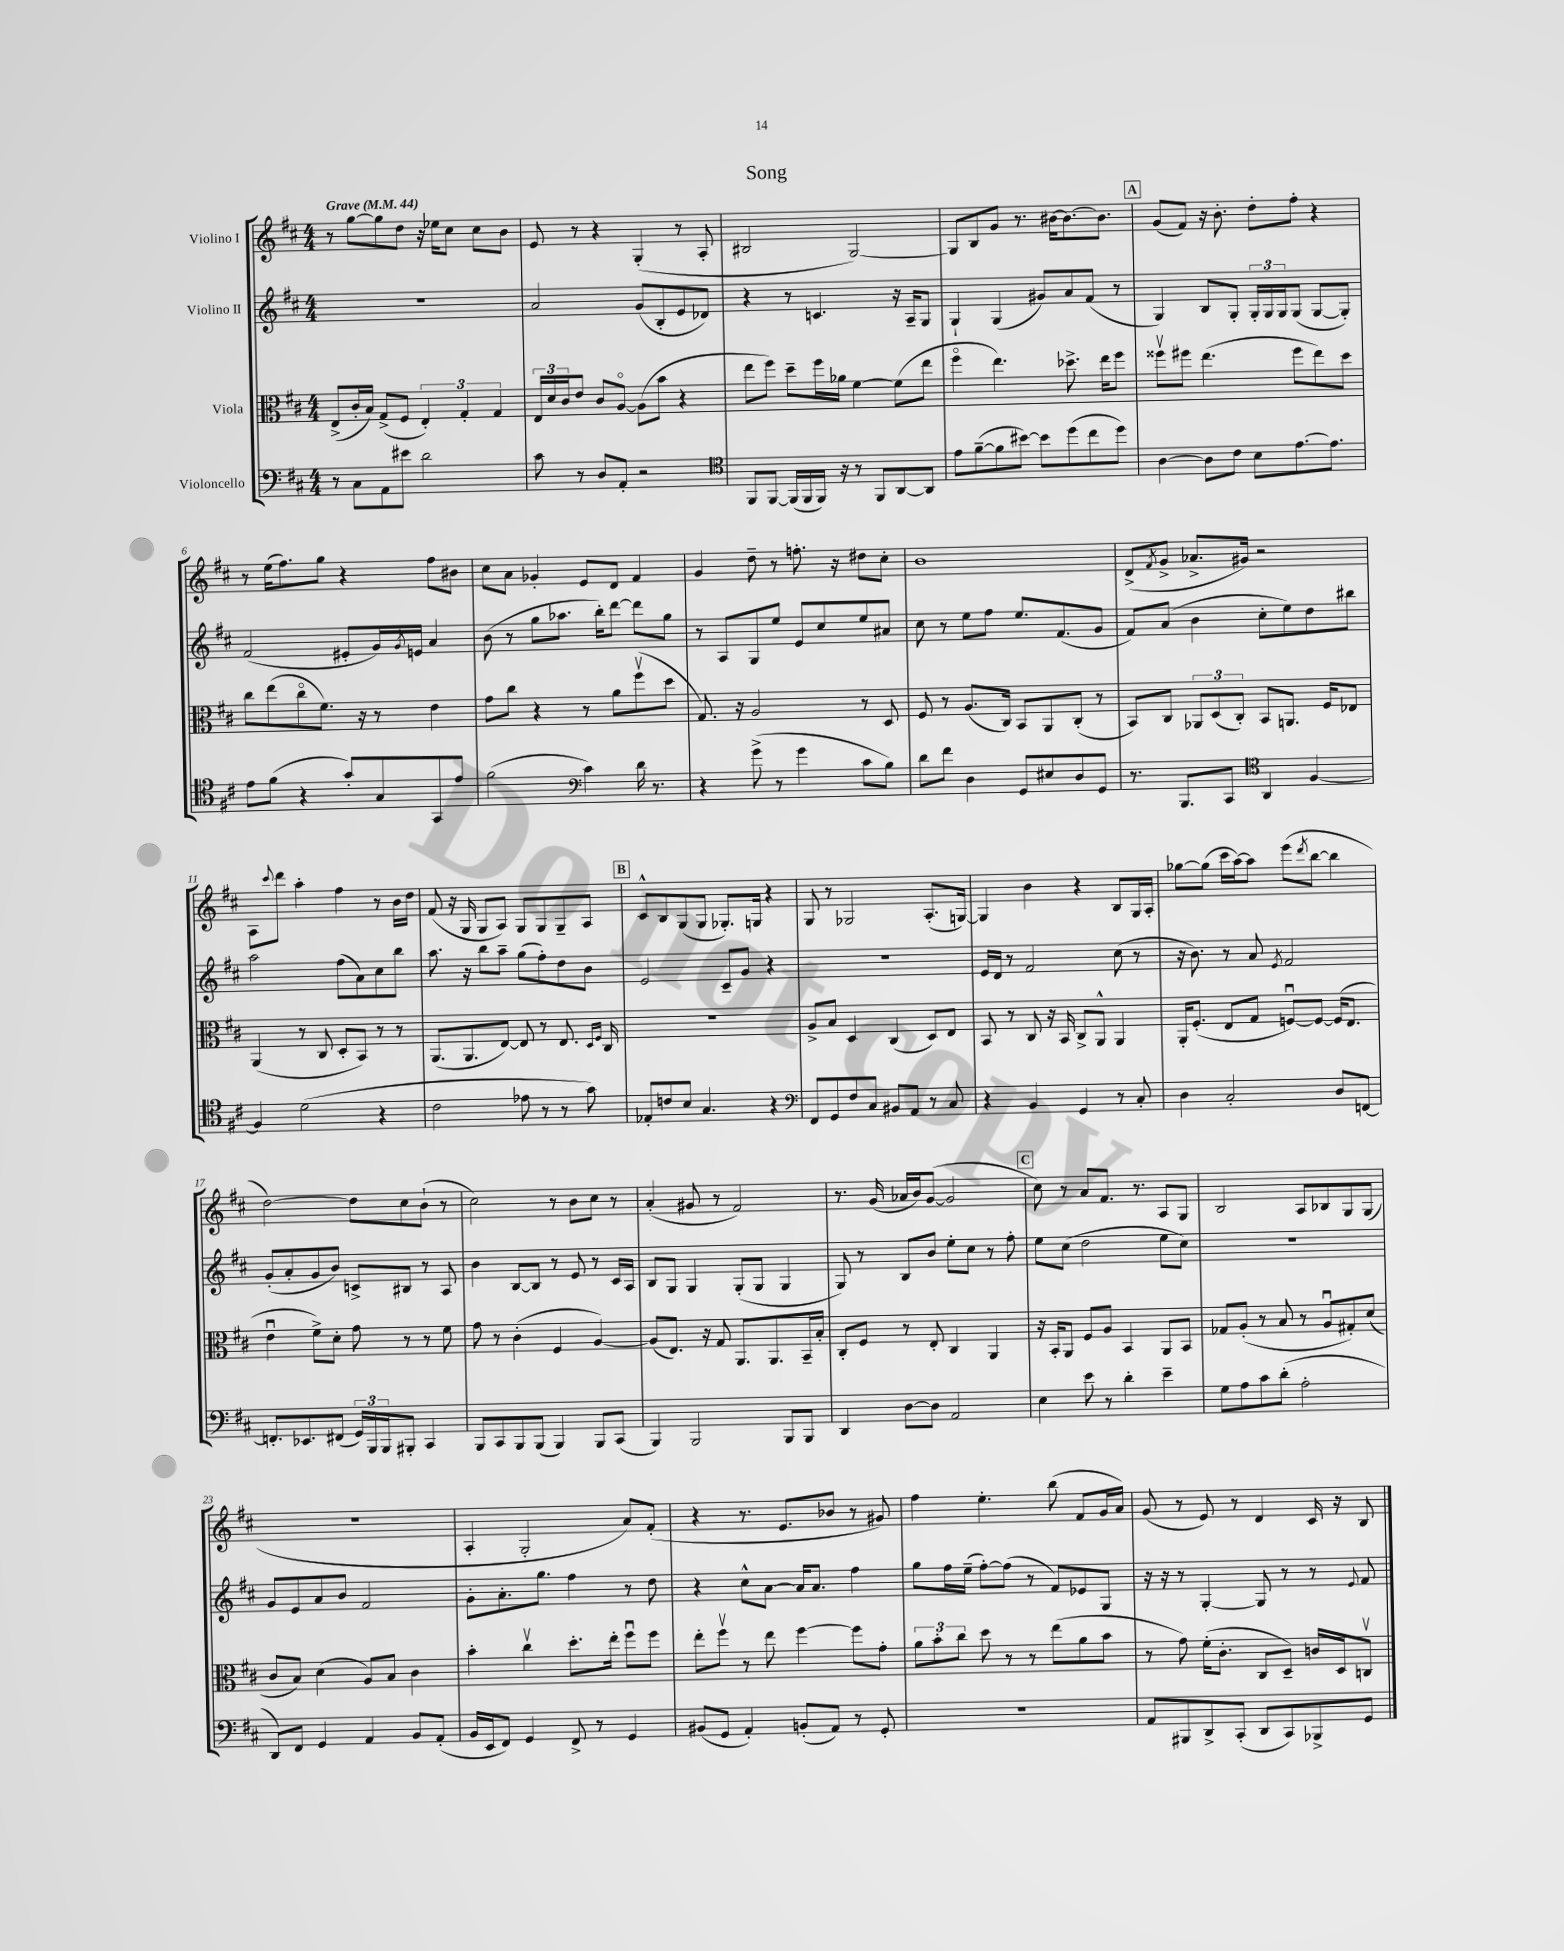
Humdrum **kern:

**kern	**kern	**kern	**kern
*staff4	*staff3	*staff2	*staff1
*clefF4	*clefC3	*clefG2	*clefG2
*k[f#c#]	*k[f#c#]	*k[f#c#]	*k[f#c#]
*M4/4	*M4/4	*M4/4	*M4/4
*MM44	*MM44	*MM44	*MM44
8r	(8E^	1r	8r
8C#	16c#'	.	[8gg
.	16B)	.	.
8AA	(8G^	.	8gg]
8e#	8F#	.	8dd
2d	6E')	.	16r
.	.	.	16ee-
.	.	.	8cc#
.	6G'	.	.
.	.	.	8cc#
.	6G	.	.
.	.	.	8b
=	=	=	=
8c#	24E	2a	8e
.	24d	.	.
.	24c#	.	.
8r	8e	.	8r
8D	8c#	.	4r
8AA'	[8Ao	.	.
2r	(8A]	(8g	(4G'
.	8b	8B'	.
.	4r	8e	8r
.	.	8d-)	8A'
=	=	=	=
*clefC4	*	*	*
8FF#	8ee	4r	2B#
[8FF#	8ff#)	.	.
(16FF#]	8dd~	8r	.
16FF#	.	.	.
16FF#)	16ff#	4.c	.
16r	16a-	.	.
8r	[4f#	.	[2G)
8FF#	.	.	.
[8AA	(8f#]	16r	.
.	.	16A~	.
8AA]	8ee	8G	.
=	=	=	=
8e	4ff#o	4G`	8G]
([8f#~	.	.	8B
8f#]	4.ee)	(4G	8g
[8b#)	.	.	8.r
8b#]	.	8g#)	.
.	.	.	[16b#
(8dd	8.dd-^	8a	8.b#_
8cc#	.	(8f#	.
.	16ee	.	8.b#]
8dd)	8ff#	8r	.
=	=	=	=
[4A	8ff##v	4G)	(8g
.	8ff#	.	8f#)
8A]	(4.ee	8B	16r
.	.	.	8.b'
8c#	.	8G'	.
8B	.	24G'	8dd'
.	.	24G	.
.	.	24G	.
[8.e	8ff#	(8G	8ff#'
.	8ee)	[8G	4r
8.e]	.	.	.
.	8dd	8G'])	.
=	=	=	=
8e	8cc#	(2f#	8r
(8f#	(8ee	.	(16ee
.	.	.	8.ff#)
4r	8cc#o	.	.
.	8.f#)	.	8gg
8g')	.	8e#'	4r
.	16r	.	.
8G	8r	16g)	.
.	.	8qg	.
.	.	16e	.
8GG	4e	4a	8ff#
8e	.	.	8b#
=	=	=	=
(2f#	8g	(8b	8cc#
.	8cc#	8r	8a
.	4r	8gg	4g-'
.	.	8.aa-	.
*clefF4	*	*	*
4c#)	8r	.	8e
.	.	16bb')	.
.	8a	[8ddd	8d
16d	(8ff#v	8ddd]	4f#
8.r	.	.	.
.	8dd	8gg	.
=	=	=	=
4r	8.G)	8r	4g
.	.	8A	.
.	16r	.	.
(8g^	2A	8G	8dd~
8r	.	8ee	8r
4g	.	8e	8.ff'
.	.	8cc#	.
.	.	.	16r
8c#	8r	8ee	8dd#
8B)	8D	8a#	8cc#'
=	=	=	=
8d	8F#	8cc#	1b
8f#	8r	8r	.
4D	(8.A	8ee	.
.	.	8ff#	.
.	16C#)	.	.
8GG	8BB	8.ee	.
8E#	8AA	.	.
.	.	(8.f#	.
8D	(8C#'	.	.
8GG	8r	8g	.
=	=	=	=
8.r	8BB)	8f#)	(8d^
.	.	.	8qf#
.	8C#	(8a	8g^
8.BBB	.	.	.
.	12AA-	4b	8.a-^
.	(12D	.	.
8CC#	.	.	.
.	12C#')	.	.
.	.	.	16g#)
*clefC4	*	*	*
4AA	8BB	8cc#'	2r
.	8.AA	8ee)	.
[4F#	.	8dd	.
.	16F#	.	.
.	8E-	8bb#	.
=	=	=	=
4F#]	(4AA	2aa	8A
.	.	.	8qqccc#
.	.	.	8ddd
(2d	8r	.	4aa'
.	8C#	.	.
.	8D'	(8ff#	4ff#
.	8BB)	8a)	.
4r	8r	8cc#	8r
.	8r	8bb	16b
.	.	.	16dd
=	=	=	=
2c#	(8.AA	8.aa	(8f#
.	.	.	16r
.	8.AA	16r	16G
.	.	8bb	8G
.	[8E)	8aa~	8A)
8e-	8E]	(8gg	8G
8r	8r	8ff#')	8G
8r	8.E	8dd	8G~
8g)	.	8b	8A
.	16qqD	.	.
.	16qqF#	.	.
.	16C#	.	.
=	=	=	=
8E-'	1r	2e	8c#^^
8c	.	.	8B
8B	.	.	(8G
4.G	.	.	8G
.	.	8c#~	8.G-')
.	.	8g	.
.	.	.	16G
4r	.	4r	4r
=	=	=	=
*clefF4	*	*	*
8FF#	8A^	1r	8G
8GG	8B	.	8r
8F#	4D	.	2G-
8C#	.	.	.
8BB#	(4C#	.	.
8AA	.	.	.
8r	8D)	.	(8.A'
8C#	8E	.	.
.	.	.	[16G)
=	=	=	=
4r	8BB	16e	4G]
.	.	16d	.
.	8r	8r	.
4BB	8C#	2f#	4b
.	16r	.	.
.	16BB	.	.
4GG	8C#^	.	4r
.	8AA^^	.	.
8r	4AA	(8cc#	8B
8C#'	.	8r	16G
.	.	.	16A'
=	=	=	=
4D	16AA'	16r	[8gg-
.	(8.F#'	8.b)	.
.	.	.	(8gg-]
2C#'	8E	8r	16ccc#
.	.	.	[16aa)
.	8G	8a	8aa]
.	.	8qe	.
.	[8Fu)	2f#	(8eee
.	.	.	8qddd
.	8F_	.	[8bb
8D	(16F]	.	4bb]
.	8.E	.	.
[8FF	.	.	.
=	=	=	=
8.FF']	4eu	(8g'	[2dd)
.	.	8a'	.
8.EE-	.	.	.
.	8f#^)	8g	.
(8FF#	8d'	8b)	.
24GG)	8g	8c^	8dd]
24BBB	.	.	.
24BBB	.	.	.
8BBB#'	8r	8B#	8cc#
4CC#	8r	8r	(8b`
.	8f#	8A	8r
=	=	=	=
8BBB	8g	4b	2cc#)
8CC#	8r	.	.
8BBB	(4c#'	[8B	.
(8BBB	.	8B]	.
4BBB)	4F#	8r	8r
.	.	8e	8b
8BBB	[4A)	8r	8cc#
(8CC#	.	16c#	8r
.	.	16A	.
=	=	=	=
4BBB)	(8A]	8B	(4a'
.	8.E)	8G	.
2BBB	.	4G	8g#
.	16r	.	.
.	8G	.	8r
.	8.AA	(8G'	2f#)
.	.	8G	.
.	8.AA	.	.
8BBB	.	4G	.
8BBB	16BB~	.	.
.	16B'	.	.
=	=	=	=
4DD	8C#'	8G)	8.r
.	8F#	8r	.
.	.	.	(16g
[8D	8r	8B	16a-
.	.	.	16b)
8D]	8E'	8b	([8g
2AA	4C#	8ee'	2g]
.	.	8cc#	.
.	4AA	8r	.
.	.	8ff#'	.
=	=	=	=
4E	16r	8ee	8cc#)
.	16BB'	.	.
.	8AA	(8cc#	8r
8e	8F#	2dd	8a
8r	8A	.	8.f#
4d'	4BB	.	.
.	.	.	8.r
4e~	8AA	8ee	8A
.	8BB	8cc#)	8G
=	=	=	=
8G	8G-	1r	2B
8A	(8A'	.	.
8c#	8r	.	.
(8d'	8B	.	.
2A'	8r	.	8A
.	8Au	.	8B-
.	8G#')	.	8G
.	(8d	.	(8G
=	=	=	=
8DD)	8c#	8g	1r
8FF#	8B)	8e	.
4GG	(4d	8a	.
.	.	8b	.
4AA	8A)	2f#	.
.	8B	.	.
8BB	4c#	.	.
(8AA'	.	.	.
=	=	=	=
16BB	4b'	8g'	4A'
16EE	.	.	.
8FF#)	.	8.a'	.
4GG	4cc#v	.	2G'
.	.	8.gg	.
8FF#^	8.dd'	4ff#	.
8r	.	.	.
.	16ee'	.	.
4GG	8ff#u	8r	8a)
.	8ff#	8dd	(8f#'
=	=	=	=
(8BB#	8ee'	4r	4r
8GG	8ff#v	.	.
4AA')	8r	8cc#^^	8.r
.	8ee	[8a	.
.	.	.	8.e
(8BB'	[4ff#	16a]	.
.	.	8.a	.
8AA)	.	.	8b-
8r	8ff#]	4ff#	8r
8GG'	8g'	.	8g#)
=	=	=	=
1r	12a	8gg	4ff#
.	12b'	.	.
.	.	16ff#	.
.	12cc#	.	.
.	.	(16ee~	.
.	8dd	[8ff#')	4.ee'
.	8r	(8ff#]	.
.	8r	8r	.
.	(8ee	8f#)	(8bb
.	8a	8e-	8f#
.	8b	8G	16g
.	.	.	16a)
=	=	=	=
8AA	8r	16r	(8g
.	.	16r	.
8BBB#	8g)	8r	8r
8DD^	(16f#'	[4G'	8e)
.	8.c#'	.	.
(8CC#'	.	.	8r
8DD	8C#	8G]	4d
8CC#)	8D~)	8r	.
8BBB-^	16c	8r	16c#
.	16D	.	16r
.	.	8qqe	.
8GG	8Cv	8f#	8B
==	==	==	==
*-	*-	*-	*-
